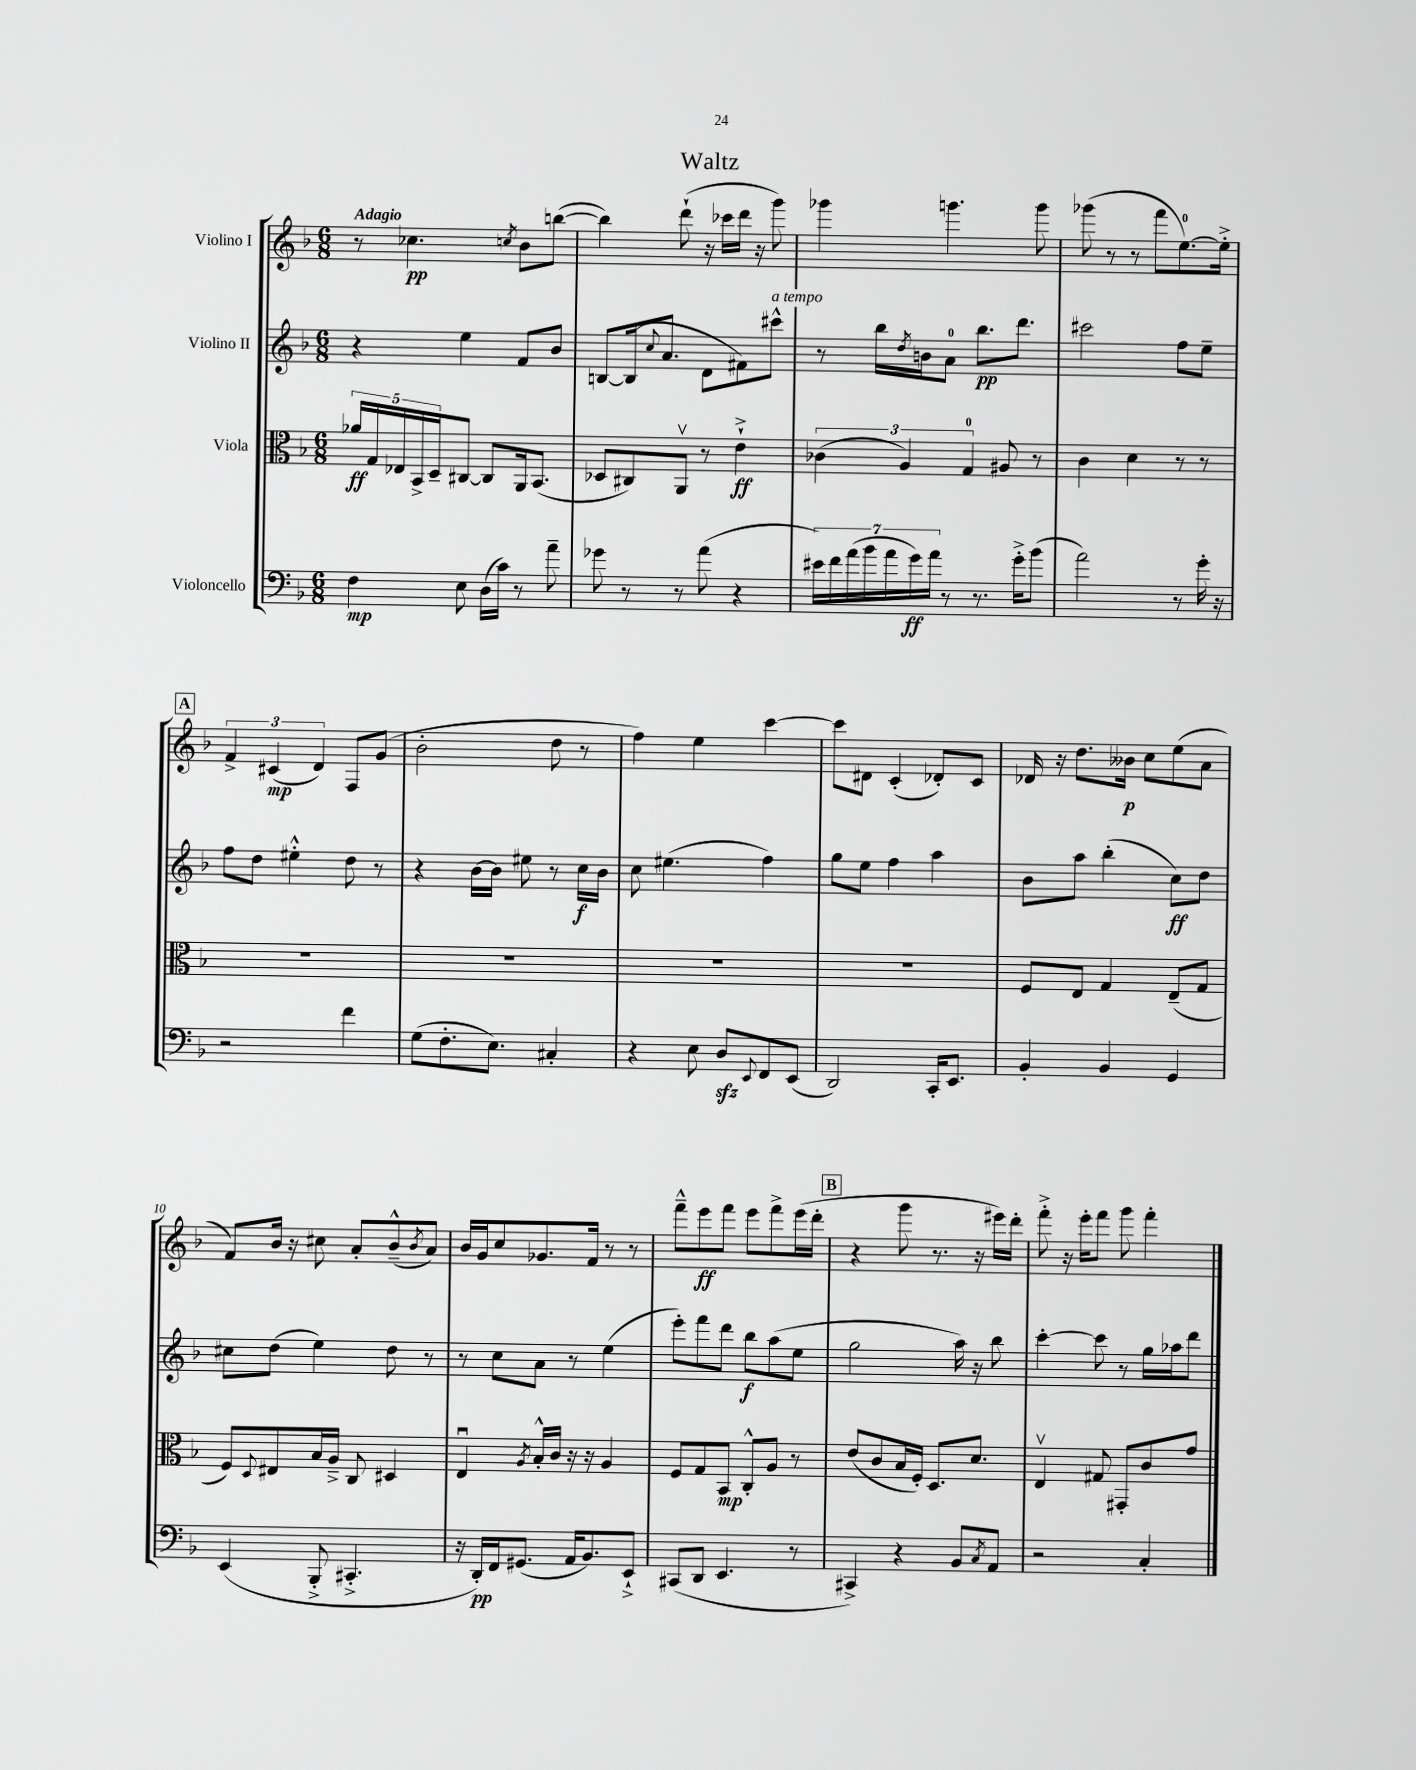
\header { title = "Waltz" }
<<
\new StaffGroup <<
\new Staff = "s0" \with { instrumentName = "Violino I" } {
    \clef treble \key f \major \numericTimeSignature \time 6/8 \tempo "Adagio"
    r8 ces''4.\pp \acciaccatura { c''8 } bes'8 b''8~( |
    b''4) d'''8-!( r16 ces'''16 d'''16 r16 g'''8) |
    ges'''4 g'''4. g'''8 |
    ges'''8( r8 r8 f'''8 e''8.-0~) e''16-.-> |
    \mark \markup { \box "A" } \tuplet 3/2 { f'4-> cis'4\mp( d'4) } f8 g'8( |
    bes'2-. d''8 r8 |
    f''4) e''4 c'''4~ |
    c'''8 dis'8 c'4-.( des'8-.) c'8 |
    des'16 r16 d''8. beses'16\p c''8 e''8( a'8 |
    f'8) bes'16 r16 cis''8 a'8-. bes'8---^( \acciaccatura { bes'8 } a'8) |
    bes'16 g'16 c''8 ges'8. f'16 r8 r8 |
    f'''8---^ e'''8\ff f'''8 e'''8 f'''8-> e'''16( d'''16-. |
    \mark \markup { \box "B" } r4 g'''8 r8. r16 eis'''16) d'''16-. |
    f'''8-.-> r16 e'''16-. f'''8 g'''8 f'''4-. \bar "|." |
}
\new Staff = "s1" \with { instrumentName = "Violino II" } {
    \clef treble \key f \major \numericTimeSignature \time 6/8
    r4 e''4 f'8 bes'8 |
    b8~ b16( \appoggiatura { c''8 } a'8. d'8 fis'8) cis'''8-^^\markup { \italic "a tempo" } |
    r8 bes''16 \acciaccatura { d''8 } b'16 a'8-0 bes''8.\pp d'''8. |
    cis'''2 f''8 e''8-- |
    \mark \markup { \box "A" } f''8 d''8 eis''4-.-^ d''8 r8 |
    r4 bes'16~ bes'16 eis''8 r8 c''16\f bes'16 |
    c''8 eis''4.( f''4) |
    g''8 e''8 f''4 a''4 |
    bes'8 a''8 bes''4-.( c''8\ff) d''8 |
    cis''8 d''8( e''4) d''8 r8 |
    r8 c''8 a'8 r8 e''4( |
    e'''8-.) f'''8 d'''8 bes''8\f a''8( e''8 |
    \mark \markup { \box "B" } g''2 a''16) r16 bes''8 |
    c'''4~-. c'''8 r8 g''16 aes''16 d'''8 \bar "|." |
}
\new Staff = "s2" \with { instrumentName = "Viola" } {
    \clef alto \key f \major \numericTimeSignature \time 6/8
    \tuplet 5/4 { aes'16\ff g16 ees16 bes,16-> d16-- } cis8~ cis8 a,16 bes,8.( |
    des8 cis8) a,8\upbow r8 e'4-!->\ff |
    \tuplet 3/2 { ces'4( a4) g4-0 } ais8 r8 |
    c'4 d'4 r8 r8 |
    \mark \markup { \box "A" } R2. |
    R2. |
    R2. |
    R2. |
    f8 e8 g4 e8--( g8 |
    f8) \appoggiatura { d8 } eis8 bes16 a16---> c8 dis4 |
    e4\downbow \acciaccatura { a8 } bes16-.-^ c'16 r16 r16 a4 |
    f8 g8 bes,8\mp c8-.-^ a8 r8 |
    \mark \markup { \box "B" } e'8( c'8 bes16 f16-.) d8. d'8. |
    e4\upbow gis8 gis,8-. c'8 g'8 \bar "|." |
}
\new Staff = "s3" \with { instrumentName = "Violoncello" } {
    \clef bass \key f \major \numericTimeSignature \time 6/8
    f4\mp e8 d16( c'16) r8 a'8-- |
    ges'8 r8 r8 a'8( r4 |
    \tuplet 7/4 { eis'16) f'16 a'16( bes'16 a'16 g'16\ff) a'16 } r8 r8. g'16-.-> bes'8( |
    a'2) r8 g'16-. r16 |
    \mark \markup { \box "A" } r2 f'4 |
    g8( f8.-. e8.) cis4-. |
    r4 e8 d8\sfz \appoggiatura { e,8 } f,8 e,8( |
    d,2) c,16-. e,8. |
    bes,4-. bes,4 g,4 |
    e,4( bes,,8-.-> cis,4.-.-> |
    r16 d,16-.\pp) f,16 gis,8.( a,16 bes,8.) e,8-!-> |
    cis,8( d,8 e,4. r8 |
    \mark \markup { \box "B" } cis,4->) r4 bes,8 \acciaccatura { c8 } a,8 |
    r2 c4-. \bar "|." |
}
>>
>>
